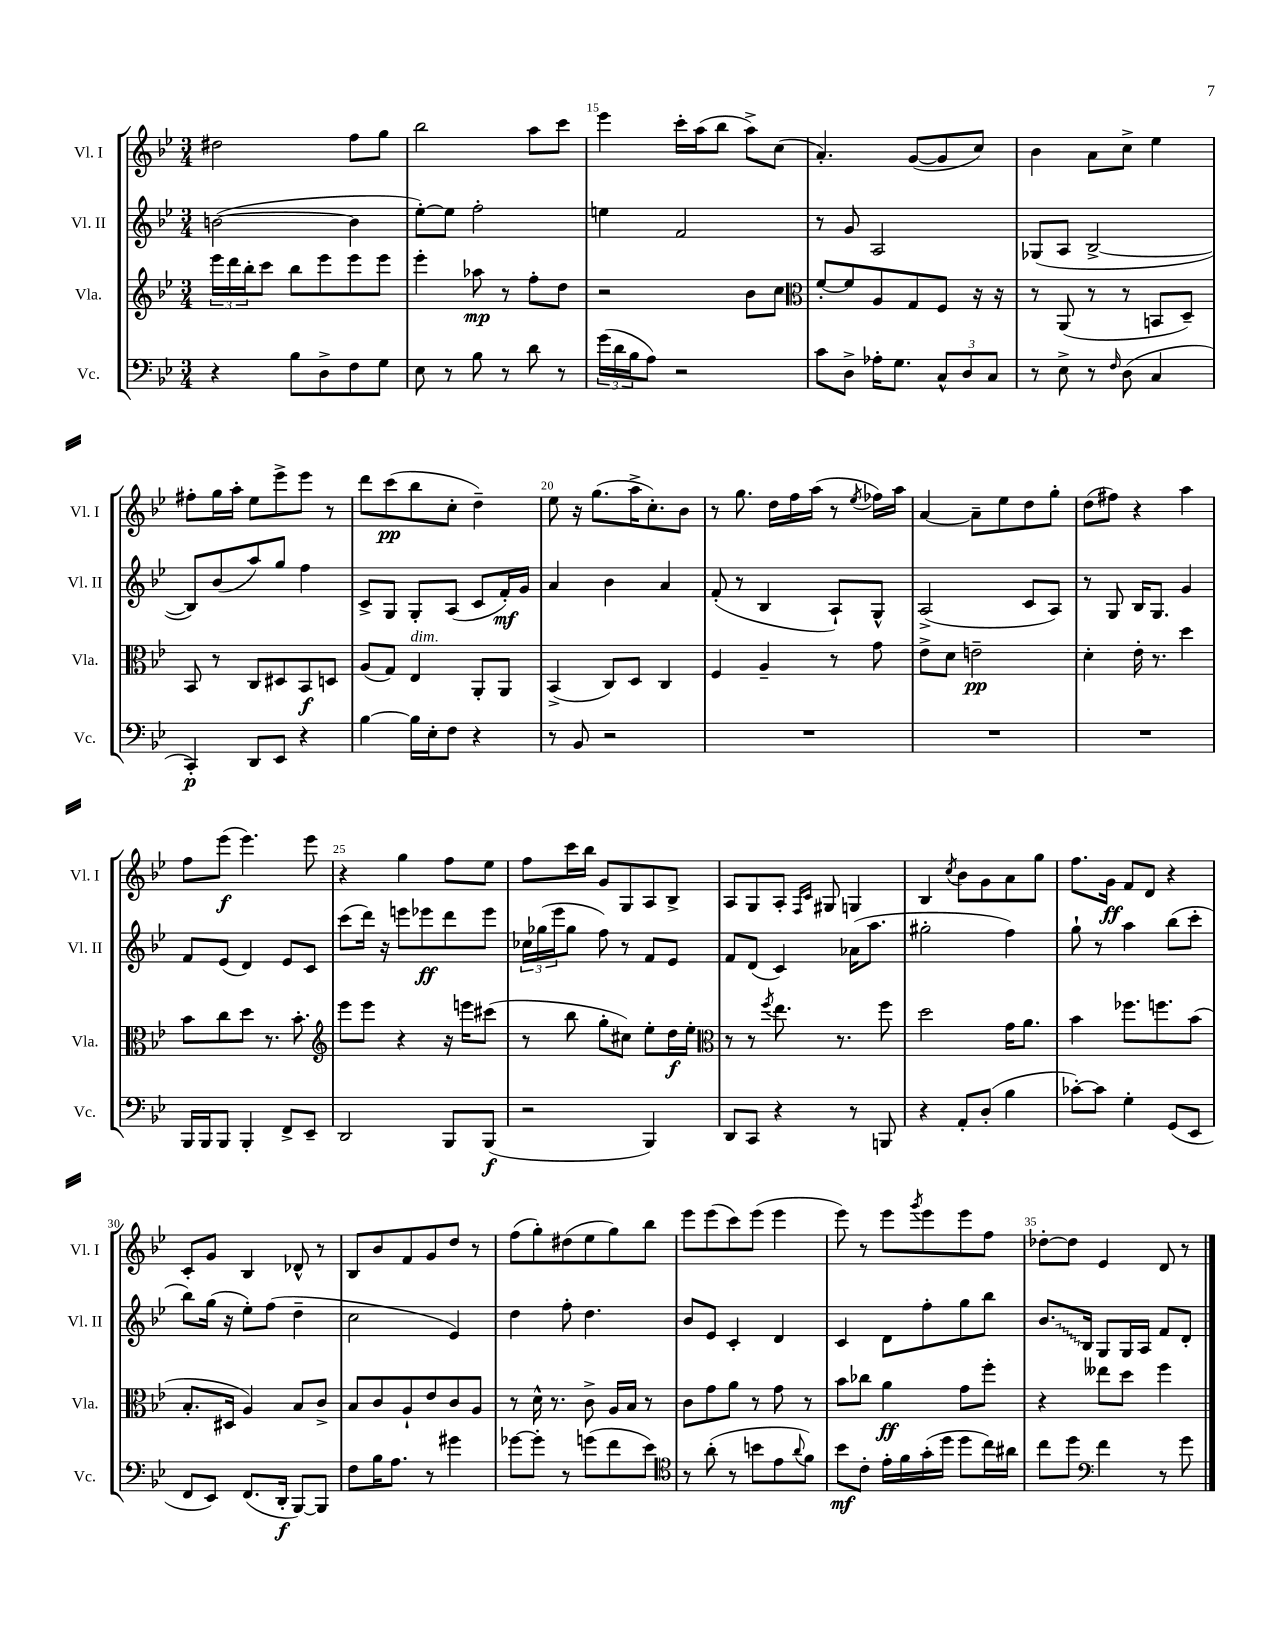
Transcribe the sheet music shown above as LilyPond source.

<<
\new StaffGroup <<
\new Staff = "s0" \with { instrumentName = "Vl. I" shortInstrumentName = "Vl. I" } {
    \clef treble \key bes \major \numericTimeSignature \time 3/4
    dis''2 f''8 g''8 |
    bes''2 a''8 c'''8 |
    ees'''4 c'''16-. a''16( bes''8 a''8->) c''8( |
    a'4.-.) g'8~( g'8 c''8) |
    bes'4 a'8 c''8-> ees''4 |
    fis''8-. g''16 a''16-. ees''8 ees'''8-> ees'''8 r8 |
    d'''8 c'''8\pp( bes''8 c''8-. d''4--) |
    ees''8 r16 g''8.( a''16-> c''8.-.) bes'8 |
    r8 g''8. d''16 f''16 a''16( r8 \acciaccatura { ees''8 } fes''16) a''16 |
    a'4~ a'8-- ees''8 d''8 g''8-. |
    d''8( fis''8) r4 a''4 |
    f''8 ees'''8\f( ees'''4.) ees'''8 |
    r4 g''4 f''8 ees''8 |
    f''8 c'''16 bes''16 g'8 g8 a8 bes8-> |
    a8 g8 a8-. \grace { f16 c'16 } gis8 g4 |
    bes4 \acciaccatura { c''8 } bes'8 g'8 a'8 g''8 |
    f''8. g'16\ff f'8 d'8 r4 |
    c'8-. g'8 bes4 des'8-^ r8 |
    bes8 bes'8 f'8 g'8 d''8 r8 |
    f''8( g''8-.) dis''8( ees''8 g''8) bes''8 |
    ees'''8 ees'''8( c'''8) ees'''8( ees'''4 |
    ees'''8) r8 ees'''8 \acciaccatura { g'''8 } ees'''8 ees'''8 f''8 |
    des''8~-. des''8 ees'4 d'8 r8 \bar "|." |
}
\new Staff = "s1" \with { instrumentName = "Vl. II" shortInstrumentName = "Vl. II" } {
    \clef treble \key bes \major \numericTimeSignature \time 3/4
    b'2~( b'4 |
    ees''8~-.) ees''8 f''2-. |
    e''4 f'2 |
    r8 g'8 a2 |
    ges8( a8 bes2~-> |
    bes8) bes'8( a''8) g''8 f''4 |
    c'8-> g8 g8-. a8( c'8 f'16-.\mf) g'16 |
    a'4 bes'4 a'4 |
    f'8-.( r8 bes4 a8-!) g8-^ |
    a2->( c'8 a8) |
    r8 g8 bes16 g8. g'4 |
    f'8 ees'8( d'4) ees'8 c'8 |
    c'''8( d'''16) r16 e'''8 ees'''8\ff d'''8 ees'''8 |
    \tuplet 3/2 { ces''16 ges''16( ees'''16 } ges''8 f''8) r8 f'8 ees'8 |
    f'8 d'8( c'4) aes'16( a''8. |
    gis''2-. f''4) |
    g''8-! r8 a''4 bes''8( c'''8-. |
    bes''8) g''16( r16 ees''8-.) f''8( d''4-- |
    c''2 ees'4) |
    d''4 f''8-. d''4. |
    bes'8 ees'8 c'4-. d'4 |
    c'4 d'8 f''8-. g''8 bes''8 |
    \once \override Glissando.style = #'zigzag bes'8.\glissando bes16 g8 g16 a16 f'8 d'8-. \bar "|." |
}
\new Staff = "s2" \with { instrumentName = "Vla." shortInstrumentName = "Vla." } {
    \clef treble \key bes \major \numericTimeSignature \time 3/4
    \tuplet 3/2 { ees'''16 d'''16 bes''16-. } c'''8 bes''8 ees'''8 ees'''8 ees'''8 |
    ees'''4-. aes''8\mp r8 f''8-. d''8 |
    r2 bes'8 c''8 |
    \clef alto f'8~-. f'8 a8 g8 f8 r16 r16 |
    r8 a,8( r8 r8 b,8 d8--) |
    bes,8 r8 c8 dis8 bes,8\f d8 |
    a8( g8) ees4^\markup { \italic "dim." } a,8-. a,8 |
    bes,4->( c8) d8 c4 |
    f4 a4-- r8 g'8 |
    ees'8-> d'8 e'2--\pp |
    d'4-. ees'16-. r8. d''4 |
    bes'8 c''8 d''8 r8. bes'8.-. |
    \clef treble ees'''8 ees'''8 r4 r16 e'''16 cis'''8( |
    r8 bes''8 g''8-. cis''8) ees''8-. d''16\f ees''16-. |
    \clef alto r8 r8 \acciaccatura { f''8 } ees''8. r8. f''8 |
    d''2 g'16 a'8. |
    bes'4 fes''8. f''8. bes'8( |
    bes8.-. dis16 a4) bes8 c'8-> |
    bes8 c'8 a8-! ees'8 c'8 a8 |
    r8 d'16-^ r8. c'8-> a16 bes16 r8 |
    c'8 g'8 a'8 r8 g'8 r8 |
    bes'8 ces''8 a'4\ff g'8 f''8-. |
    r4 eeses''8 d''8 f''4 \bar "|." |
}
\new Staff = "s3" \with { instrumentName = "Vc." shortInstrumentName = "Vc." } {
    \clef bass \key bes \major \numericTimeSignature \time 3/4
    r4 bes8 d8-> f8 g8 |
    ees8 r8 bes8 r8 d'8 r8 |
    \tuplet 3/2 { g'16( d'16 bes16 } a8) r2 |
    c'8 d8-> aes16-. g8. \tuplet 3/2 { c8-^ d8 c8 } |
    r8 ees8-> r8 \grace { f16 } d8( c4 |
    c,4-.\p) d,8 ees,8 r4 |
    bes4~ bes16 ees16-. f8 r4 |
    r8 bes,8 r2 |
    R2. |
    R2. |
    R2. |
    bes,,16 bes,,16 bes,,8 bes,,4-. f,8-> ees,8-- |
    d,2 bes,,8 bes,,8\f( |
    r2 bes,,4) |
    d,8 c,8 r4 r8 b,,8 |
    r4 a,8-. d8-.( bes4 |
    ces'8~-.) ces'8 g4-. g,8( ees,8 |
    f,8 ees,8) f,8.( d,16-.\f bes,,8~) bes,,8 |
    f8 bes16 a8. r8 gis'4 |
    ges'8~ ges'8-. r8 g'8( f'8 ees'8) |
    \clef tenor r8 a'8-.( r8 b'8 ees'8 \appoggiatura { a'8 } f'8) |
    bes'8\mf c'8-. ees'16-. f'16 g'16-.( d''16 d''8 c''16) ais'16 |
    c''8 d''8 \clef bass f'4 r8 g'8 \bar "|." |
}
>>
>>
\layout { \context { \Score currentBarNumber = #13 \override BarNumber.break-visibility = ##(#f #t #t) barNumberVisibility = #(every-nth-bar-number-visible 5) } }
